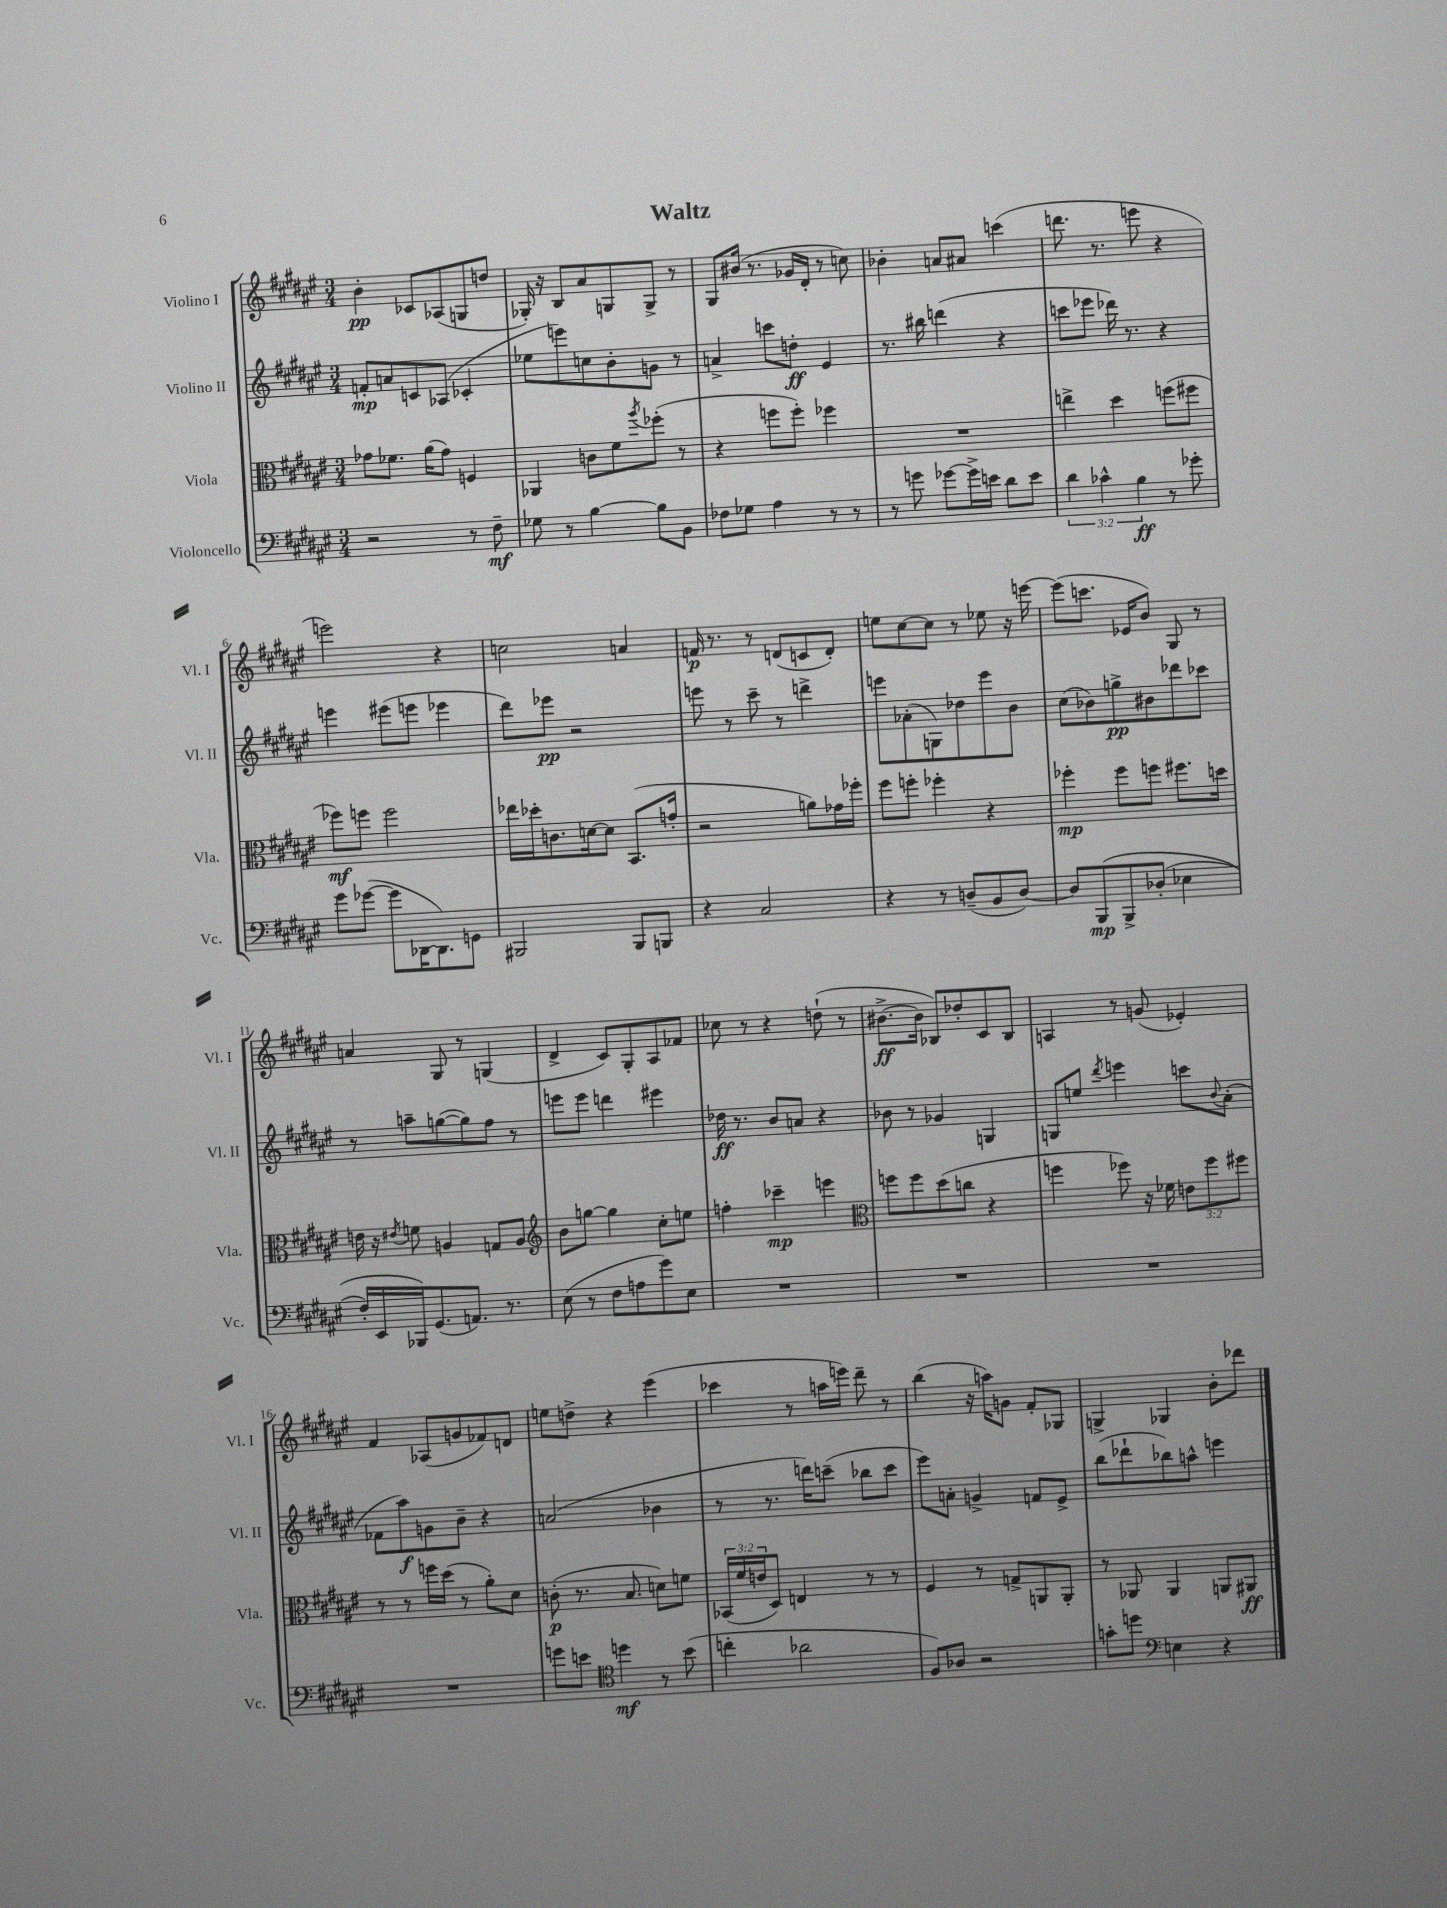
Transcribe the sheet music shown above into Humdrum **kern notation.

**kern	**dynam	**kern	**dynam	**kern	**dynam	**kern	**dynam
*part4	*part4	*part3	*part3	*part2	*part2	*part1	*part1
*staff4	*staff4	*staff3	*staff3	*staff2	*staff2	*staff1	*staff1
*I"Violoncello	*	*I"Viola	*	*I"Violino II	*	*I"Violino I	*
*I'Vc.	*	*I'Vla.	*	*I'Vl. II	*	*I'Vl. I	*
*clefF4	*	*clefC3	*	*clefG2	*	*clefG2	*
*k[f#c#g#d#a#e#]	*	*k[f#c#g#d#a#e#]	*	*k[f#c#g#d#a#e#]	*	*k[f#c#g#d#a#e#]	*
*M3/4	*	*M3/4	*	*M3/4	*	*M3/4	*
=1	=1	=1	=1	=1	=1	=1	=1
2r	.	8g-X\L	.	8fn'/L	mp	4b'\	pp
.	.	8.f-X\J	.	8an/	.	.	.
.	.	.	.	8cn/	.	8c-X/L	.
.	.	(16a#\KL	.	.	.	.	.
.	.	8g-\J)	.	(8A-X/J	.	(8A-X/	.
8r	.	4Fn/	.	4c-X'/	.	8Gn/	.
8F#~\	mf	.	.	.	.	8ddn/J	.
=2	=2	=2	=2	=2	=2	=2	=2
8G-X\	.	4AA-X/	.	8ee-X\L	.	16G-X'/)	.
.	.	.	.	.	.	16r	.
8r	.	.	.	8eeen\)	.	8B/L	.
[4B\	.	8cn\L	.	8ccn\	.	8a#/	.
.	.	8f#\	.	8b'\	.	8Gn/	.
.	.	8qaa#/	.	.	.	.	.
8B\L]	.	(8ff-X'\J	.	8gn\J	.	8G^/J	.
8BB\J	.	8r	.	8r	.	8r	.
=3	=3	=3	=3	=3	=3	=3	=3
8F-X\L	.	4r	.	4an^/	.	8G#/L	.
8G-X\J	.	.	.	.	.	(16b#X/Jk	.
.	.	.	.	.	.	8.r	.
4A#\	.	8ffn\L	.	8cccn\L	.	.	.
.	.	8ff'\J)	.	8ddn'\J	ff	16g-X/LL	.
.	.	.	.	.	.	16d#'/JJ	.
8r	.	4ff-X\	.	4e#/	.	8r	.
8r	.	.	.	.	.	8ccn\)	.
=4	=4	=4	=4	=4	=4	=4	=4
8r	.	2.r	.	8.r	.	4b-X'\	.
8gn\	.	.	.	.	.	.	.
.	.	.	.	16bb#X\	.	.	.
[8g-X\L	.	.	.	(4dddn\	.	8an/L	.
16g-^\L]	.	.	.	.	.	8a#X/J	.
16en\JJ	.	.	.	.	.	.	.
8d#\L	.	.	.	4r	.	(4cccn\	.
8e\J	.	.	.	.	.	.	.
=5	=5	=5	=5	=5	=5	=5	=5
6d#\	.	4een^\	.	8cccn\L	.	8.dddn\	.
.	.	.	.	8eee-X\J	.	.	.
6c-X^^\	.	.	.	.	.	.	.
.	.	.	.	.	.	8.r	.
.	.	4dd#\	.	16ddd-X\)	.	.	.
.	.	.	.	8.r	.	.	.
6B\	ff	.	.	.	.	.	.
.	.	.	.	.	.	8eeen\	.
8r	.	(8ffn\L	.	4r	.	4r	.
8g-X'\	.	8ff#X\J	.	.	.	.	.
!!LO:LB:g=z
=6	=6	=6	=6	=6	=6	=6	=6
8g#\L	.	8ff-X\L)	mf	4eeen\	.	2eeen\)	.
([8g-X\J	.	8ffn\J	.	.	.	.	.
8g-\L]	.	2ff\	.	(8eee#X\L	.	.	.
[16DD-X\K	.	.	.	8eeen\J	.	.	.
8.DD-\])	.	.	.	.	.	.	.
.	.	.	.	4eee-X\	.	4r	.
8GGn\J	.	.	.	.	.	.	.
=7	=7	=7	=7	=7	=7	=7	=7
2BBB#X/	.	16ee-X\LL	.	8ddd#\L)	.	2ccn\	.
.	.	16dd-X'\J	.	.	.	.	.
.	.	8.cn\	.	8eee-X\J	pp	.	.
.	.	.	.	2r	.	.	.
.	.	[16dn\k	.	.	.	.	.
.	.	8d\J]	.	.	.	.	.
8BBB#/L	.	(8.BB/L	.	.	.	4an/	.
8BBBn/J	.	.	.	.	.	.	.
.	.	16gn'/Jk	.	.	.	.	.
=8	=8	=8	=8	=8	=8	=8	=8
4r	.	2r	.	8eeen\	.	16fn/	p
.	.	.	.	.	.	8.r	.
.	.	.	.	8r	.	.	.
2C#/	.	.	.	8ccc#~\	.	8r	.
.	.	.	.	8r	.	(8dn/L	.
.	.	8an\L)	.	4dddn^\	.	8cn/	.
.	.	16g-X\L	.	.	.	8d'/J)	.
.	.	16ff-X'\JJ	.	.	.	.	.
=9	=9	=9	=9	=9	=9	=9	=9
4r	.	8ff#\L	.	8eeen\L	.	8een\L	.
.	.	8ffn'\J	.	(8a-X'\	.	[8cc#\	.
8r	.	4ff-X'\	.	8Gn\)	.	8cc#\J]	.
(8Dn~/L	.	.	.	8dd-X\	.	8r	.
8BB/	.	4r	.	8eee\	.	8ee-X\	.
[8D/J)	.	.	.	8b\J	.	16r	.
.	.	.	.	.	.	[16eeen\	.
=10	=10	=10	=10	=10	=10	=10	=10
8D/L]	.	4ff-X'\	mp	(8cc#\L	.	(8eee\L]	.
(8BBB/	mp	.	.	8b-X\)	.	8.cccn\J	.
8BBB^/	.	8ff-\L	.	8ggn^\	pp	.	.
.	.	.	.	.	.	16e-X/KL	.
(8D-X'/J	.	8ffn\J	.	8b#X\	.	8b/J)	.
4E-X\	.	8.ff#X\L	.	8ddd-X\	.	8G#/	.
.	.	.	.	8ccc-X\J	.	8r	.
.	.	16ddn\Jk	.	.	.	.	.
!!LO:LB:g=z
=11	=11	=11	=11	=11	=11	=11	=11
16F#'/LL)	.	16en\	.	8r	.	4an/	.
16EE#/	.	16r	.	.	.	.	.
.	.	8qe#X/	.	.	.	.	.
16BBB-X/J)	.	8fn\	.	8aan~\L	.	.	.
(8.GG#/	.	.	.	.	.	.	.
.	.	4An/	.	([8ggn\	.	8G#/	.
8.AAn/J)	.	.	.	8gg\])	.	8r	.
.	.	8Gn/L	.	8ff#\J	.	(4Gn/	.
8.r	.	.	.	.	.	.	.
.	.	8A/J	.	8r	.	.	.
=12	=12	=12	=12	=12	=12	=12	=12
*	*	*clefG2	*	*	*	*	*
(8E#\	.	8b\L	.	8eeen\L	.	4d#^/	.
8r	.	[8ggn\J	.	8eee\J	.	.	.
8F#\L	.	4gg\]	.	4dddn\	.	8c#/L)	.
8An\	.	.	.	.	.	8G#'/	.
8g#\)	.	8cc#'\L	.	4eee#X\	.	8A#/	.
8E#\J	.	8een\J	.	.	.	8f-X/J	.
=13	=13	=13	=13	=13	=13	=13	=13
2.r	.	4ffn'\	.	16dd-X\	ff	8cc-X\	.
.	.	.	.	8.r	.	.	.
.	.	.	.	.	.	8r	.
.	.	4ccc-X~\	mp	8b/L	.	4r	.
.	.	.	.	8an/J	.	.	.
.	.	4eeen\	.	4r	.	(8ddn`\	.
.	.	.	.	.	.	8r	.
=14	=14	=14	=14	=14	=14	=14	=14
*	*	*clefC3	*	*	*	*	*
2.r	.	8ffn\L	.	8b-X\	.	[8.b#X^\L	ff
.	.	8ff\	.	8r	.	.	.
.	.	.	.	.	.	16b#\Jk]	.
.	.	(8dd#\	.	4g-X/	.	8B-X/L)	.
.	.	8ccn\J	.	.	.	8dd-X'/	.
.	.	4r	.	4Gn/	.	8c#/	.
.	.	.	.	.	.	8B-/J	.
=15	=15	=15	=15	=15	=15	=15	=15
2.r	.	4ffn\	.	8Gn/L	.	4An/	.
.	.	.	.	8een/J	.	.	.
.	.	.	.	8qddd#/	.	.	.
.	.	8ff-X\)	.	4eeen\	.	8r	.
.	.	16r	.	.	.	(8gn/	.
.	.	16f-X\	.	.	.	.	.
.	.	12en\L	.	8cccn\L	.	4e-X'/)	.
.	.	12ff-\	.	.	.	.	.
.	.	.	.	8qqb/	.	.	.
.	.	.	.	(8a#'\J	.	.	.
.	.	12ff#X\J	.	.	.	.	.
!!LO:LB:g=z
=16	=16	=16	=16	=16	=16	=16	=16
2.r	.	8r	.	8f-X\L	.	4f#/	.
.	.	8r	.	8aa#\)	f	.	.
.	.	16ffn\LL	.	8gn\	.	(8A-X/L	.
.	.	(16dd#\JJ	.	.	.	.	.
.	.	8r	.	8b~\J	.	8gn/	.
.	.	8a#'\L)	.	4r	.	8f-X/)	.
.	.	8d#\J	.	.	.	8dn/J	.
=17	=17	=17	=17	=17	=17	=17	=17
8gn\L	.	(8cn'\	p	(2an/	.	8een\L	.
8en\J	.	8.r	.	.	.	8ddn^\J	.
*clefC4	*	*	*	*	*	*	*
4ddn\	mf	.	.	.	.	4r	.
.	.	8.B/	.	.	.	.	.
8r	.	8dn\L)	.	4b-X\	.	(4eee#\	.
(8b\	.	8fn\J	.	.	.	.	.
=18	=18	=18	=18	=18	=18	=18	=18
4ccn'\	.	(24BB-X/LL	.	8r	.	4ccc-X\	.
.	.	24f#/	.	.	.	.	.
.	.	24en/J	.	.	.	.	.
.	.	8D#/J)	.	8.r	.	.	.
2a-X\	.	4En/	.	.	.	8r	.
.	.	.	.	16dddn\KL)	.	.	.
.	.	.	.	(8cccn~\J	.	16aan\LL	.
.	.	.	.	.	.	16eeen\JJ)	.
.	.	8r	.	8bb-X\L	.	8ddd#~\	.
.	.	8r	.	8ccc\J	.	8r	.
=19	=19	=19	=19	=19	=19	=19	=19
8F#/L)	.	4F#/	.	8eee#\L)	.	(4bb\	.
8A-X/J	.	.	.	8an'\J	.	.	.
2r	.	8r	.	4gn^/	.	16r	.
.	.	.	.	.	.	16aan\KL)	.
.	.	8Gn^/L	.	.	.	8gn\J	.
.	.	8AAn/	.	8fn/L	.	8f#'/L	.
.	.	8AA'/J	.	8e#^/J	.	8G-X/J	.
=20	=20	=20	=20	=20	=20	=20	=20
8gn'\L	.	8r	.	(8bb\L	.	4Gn^/	.
8ddn\J	.	8AA-X/	.	8ddd-X`\	.	.	.
*clefF4	*	*	*	*	*	*	*
4En\	.	4AA-/	.	8bb-X\)	.	4G-X/	.
.	.	.	.	8aan^^\J	.	.	.
4r	.	8AAn/L	.	4eeen\	.	8b'\L	.
.	.	8AA#X/J	ff	.	.	8ddd-X\J	.
==	==	==	==	==	==	==	==
*-	*-	*-	*-	*-	*-	*-	*-
